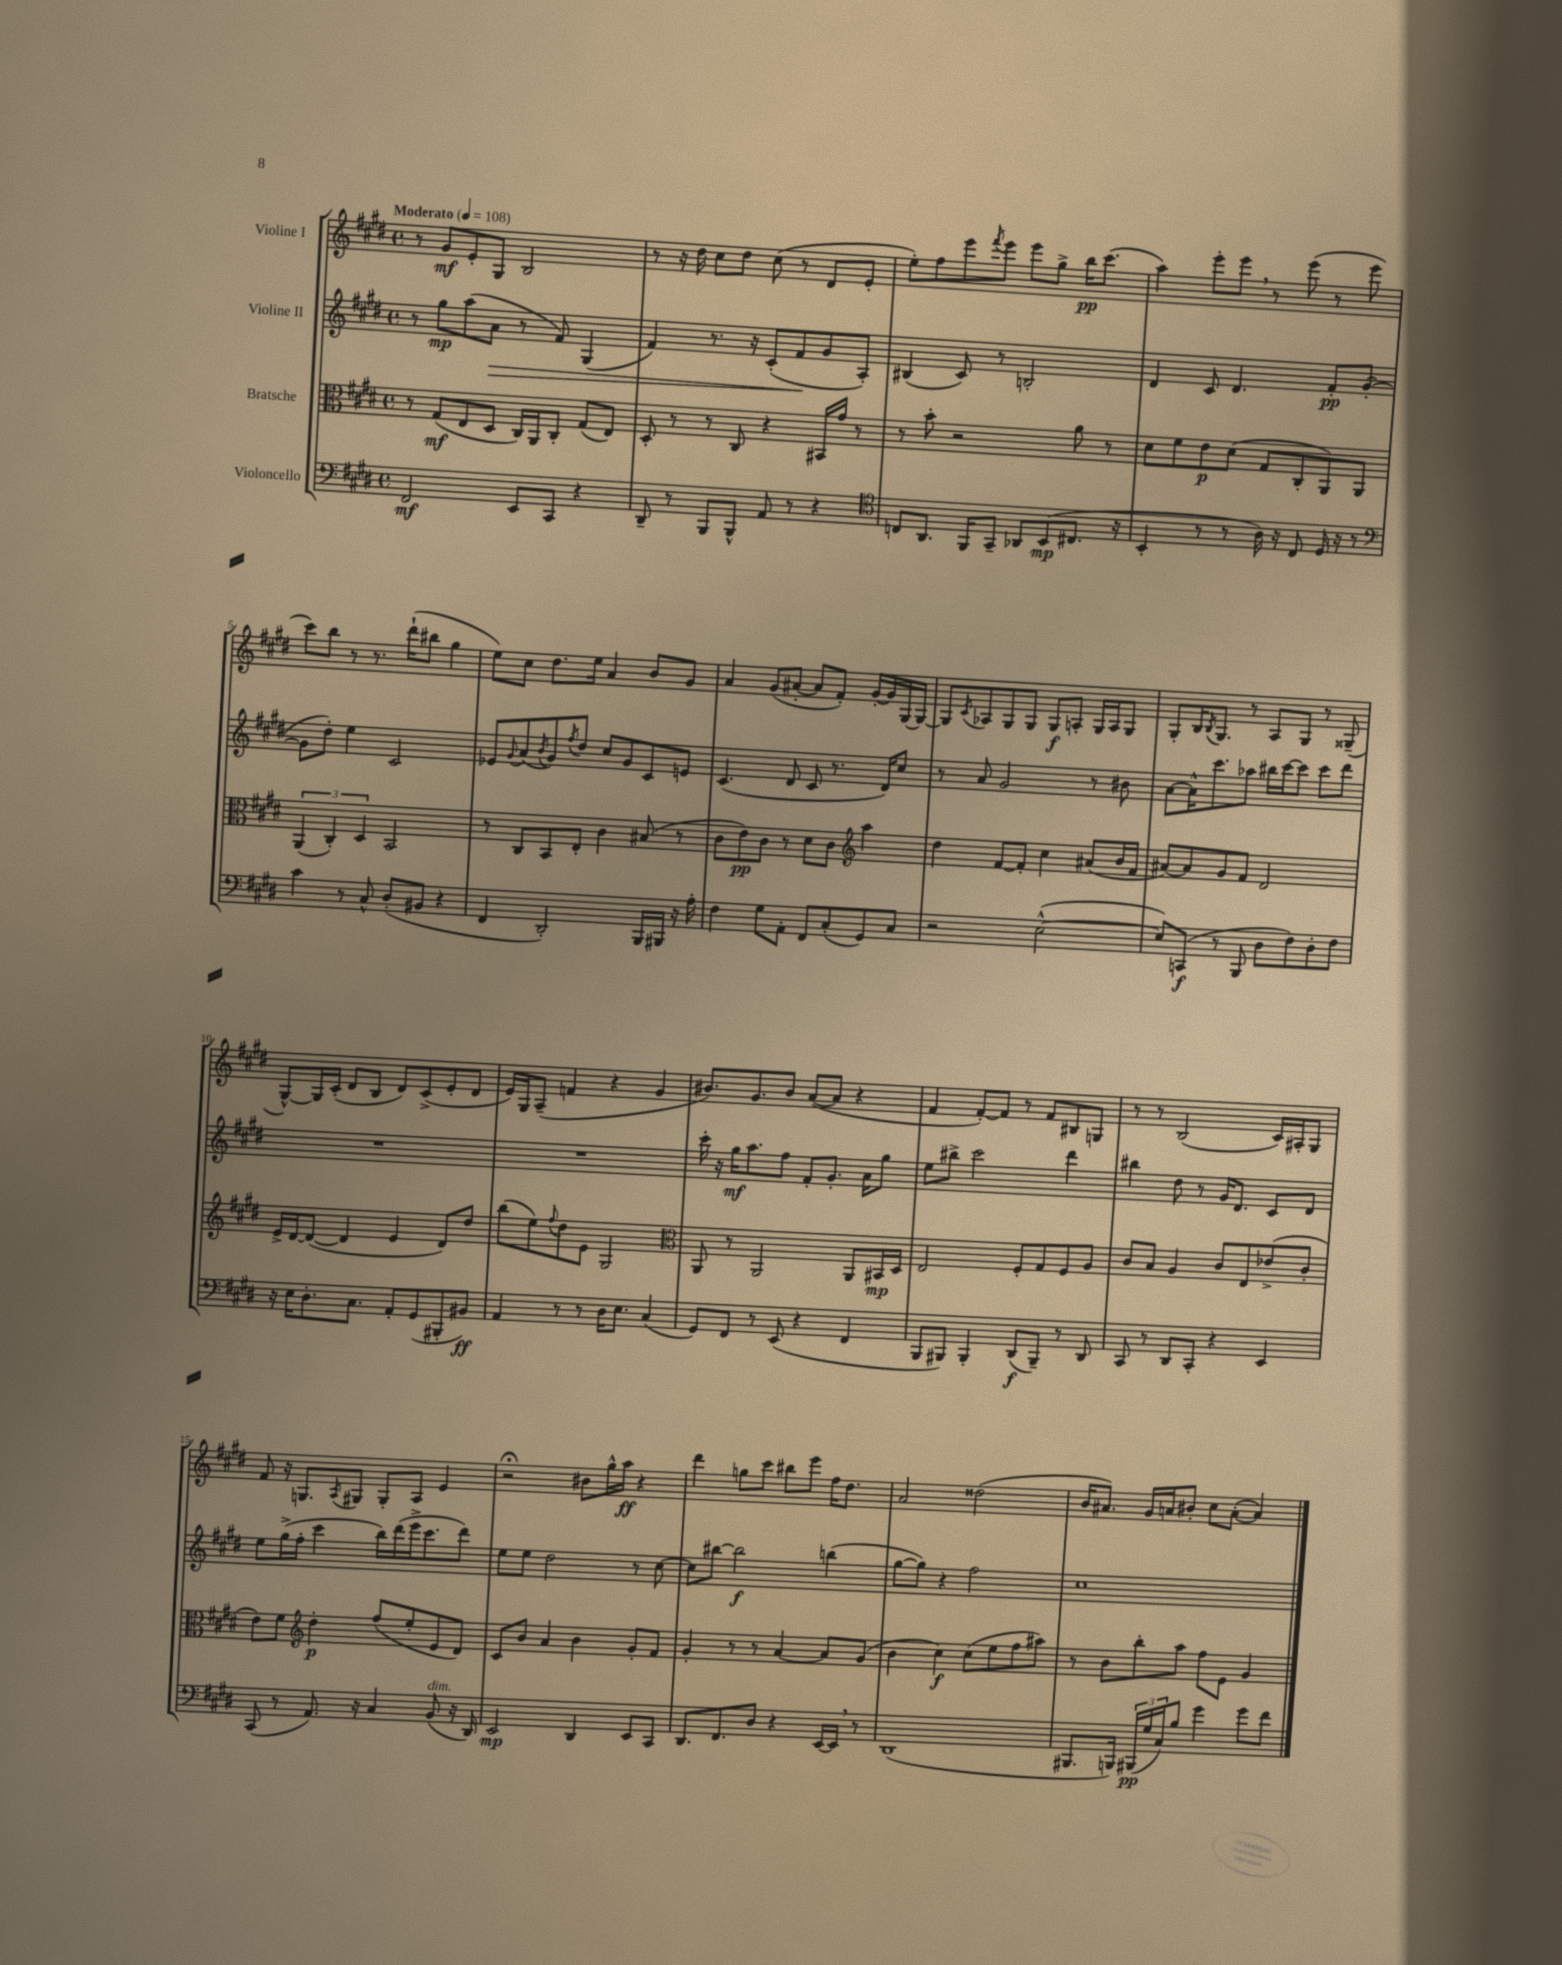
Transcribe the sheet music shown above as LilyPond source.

<<
\new StaffGroup <<
\new Staff = "s0" \with { instrumentName = "Violine I" } {
    \clef treble \key e \major \defaultTimeSignature \time 4/4 \tempo "Moderato" 4 = 108
    r8 gis'8\mf e'8-. gis8 b2 |
    r8 r16 dis''16 cis''8 dis''8 cis''8( r8 dis'8 e'8-. |
    e''8-.) fis''8 e'''8 \acciaccatura { fis'''8 } e'''8 e'''8 gis''8-> b''16\pp cis'''8.( |
    a''4) e'''8-. e'''8 \breathe r8 e'''8( r8 e'''8 |
    cis'''8) b''8 r8 r8. dis'''16-!( bis''8 gis''4 |
    e''8) cis''8 dis''8. e''16 a'4 b'8 gis'8 |
    a'4 gis'8( ais'8~-. ais'8 fis'8-.) gis'16~-. gis'16 gis16~ gis16~ |
    gis8 \acciaccatura { cis'8 } aes8 gis8 gis8 gis8\f a8-. gis16 a16 gis8 |
    gis8-. b16 \acciaccatura { b8 } gis8. r8 a8 gis8 r8 gisis8--( |
    gis8~-^) gis16 cis'16-.( dis'8 b8 dis'8) cis'8->( e'8-. dis'8 |
    e'16) gis16 a8--( f'4 r4 gis'4 |
    bis'8.) gis'8. bis'8 a'8~( a'8 r4 |
    fis'4 fis'8~-.) fis'8 r8 fis'8 bis8 g8 |
    r8 r8 b2( cis'16) ais16-. gis8 |
    fis'8 r16 g8. \acciaccatura { a8 } gis8 gis8-. a8 e'4 |
    r2\fermata bis'8 gis''16-^ a''16\ff r4 |
    dis'''4 g''8 cis'''8 bis''8 e'''8 fis''16 dis''8. |
    a'2 disis''2( |
    b'16 ais'8.) gis'16 a'16 bis'8-. cis''8 a'8~-.( a'4) \bar "|." |
}
\new Staff = "s1" \with { instrumentName = "Violine II" } {
    \clef treble \key e \major \defaultTimeSignature \time 4/4
    r8 gis''8\mp a''8( a'8\> r8 fis'8) gis4( |
    fis'4) r8. r16 cis'8-.( fis'8\! gis'8 a8-.) |
    bis4( cis'8) r8 b2-. |
    dis'4 cis'8 dis'4. fis'8-.\pp gis'8~-.( |
    gis'8 dis''8-.) e''4 cis'2 |
    ees'8 \appoggiatura { gis'8 } a'8( \acciaccatura { b'8 } gis'8) \acciaccatura { fis''8 } dis''8 cis''8 gis'8 cis'8 e'8 |
    cis'4.( dis'8 cis'8 r8. dis'16) cis''8 |
    r8 a'8 gis'2 r8 bis'8 |
    a'8~ a'16-^ cis'''8. aes''8 bis''16 cis'''16~ cis'''8 cis'''8 dis'''8 |
    R1 |
    R1 |
    cis'''16-. r16 gis''16\mf a''8. fis''8 fis'8-. gis'8.-. a'16 gis''8 |
    e''8 bis''8-> cis'''2 dis'''4 |
    bis''4 dis''8 r8 gis'16 dis'8. cis'8 dis'8 |
    e''8 gis''16->( fis''16-. cis'''4 b''16) dis'''16( e'''16-> cis'''8. dis'''8) |
    e''8 e''8 dis''2 r8 cis''8~ |
    cis''8 bis''8~ bis''2\f b''4( |
    gis''8~ gis''8) r4 fis''2 |
    cis''1 \bar "|." |
}
\new Staff = "s2" \with { instrumentName = "Bratsche" } {
    \clef alto \key e \major \defaultTimeSignature \time 4/4
    r8 gis8\mf( e8 dis8 cis16) a,16 cis8-. gis8( e8) |
    dis8-. r8 r8 cis8 r4 bis,16 gis'16 r8 |
    r8 b'8-. r2 a'8 r8 |
    dis'8 fis'8 e'8\p dis'8( gis8 cis8-. a,8) a,8 |
    \tuplet 3/2 { a,4( cis4-.) dis4 } b,2 |
    r8 cis8 b,8 e8-. cis'4 bis8( r8 |
    cis'8 e'8\pp) cis'8 r8 dis'8 cis'8 \clef treble a''4 |
    dis''4 fis'8~ fis'8-. cis''4 ais'8( b'16 fis'16 |
    ais'8~) ais'8 gis'8 fis'8 dis'2 |
    e'16-> dis'16~ dis'8~( dis'4 e'4 dis'8) dis''8 |
    b''8( e''8) \appoggiatura { fis''8 } dis''8 e'8 gis2 |
    \clef alto a,8 r8 a,2 a,8 bis,16\mp dis16 |
    e2 fis8-. gis8 fis8 a8 |
    cis'8 b8 a4 cis'8 e8 ees'8->( cis'8-. |
    e'8) fis'8 \clef treble dis''4-.\p fis''8( e''8-. e'8 dis'8) |
    cis'8 b'8 a'4 b'4 gis'8-. fis'8 |
    gis'4-. r8 r8 a'4~ a'8 gis'8( |
    b'4 cis''4\f) cis''8( e''8 fis''8 ais''8) |
    r8 b'8 b''8-. a''8 fis''8 e'8 gis'4 \bar "|." |
}
\new Staff = "s3" \with { instrumentName = "Violoncello" } {
    \clef bass \key e \major \defaultTimeSignature \time 4/4
    fis,2\mf e,8 cis,8 r4 |
    dis,8-- r8 b,,8 b,,8-^ a,8 r8 r4 |
    \clef tenor c8 a,8. fis,16 gis,8-- aes,8 b,8\mp( cis8. r16 |
    b,4-. r8 r8 a16) r16 cis8 dis16 r16 r8 |
    \clef bass cis'4 r8 cis8-^ dis8-.( bis,8 r4 |
    fis,4 dis,2-.) b,,16 bis,,16 r16 a16-. |
    fis4 gis8 a,8-. fis,8 cis8-.( gis,8) cis8 |
    r2 e2~-^( |
    e8) c,8\f( r8 b,,8 dis8 fis8) dis8-. fis8 |
    r16 e16 dis8.-. cis8. a,8-. gis,8( bis,,8-. bis,8\ff) |
    a,4 r8 r8 dis16 e8. cis4( |
    gis,8) fis,8 r8 e,8( r4 fis,4 |
    b,,8 bis,,8) bis,,4-. dis,8\f( bis,,8--) r8 dis,8 |
    cis,8 r8 dis,8 cis,8-. r4 e,4 |
    cis,8( r8 a,8.) r16 cis4 b,8^\markup { \italic "dim." }( r16 dis,16) |
    e,2\mp dis,4 e,8 cis,8 |
    dis,8. fis,8. dis8 r4 e,16~ e,16 \breathe r8 |
    dis,1( |
    bis,,8. b,,16) \tuplet 3/2 { bis,,16\pp( gis16 cis16) } b8 gis'4 gis'8 fis'8 \bar "|." |
}
>>
>>
